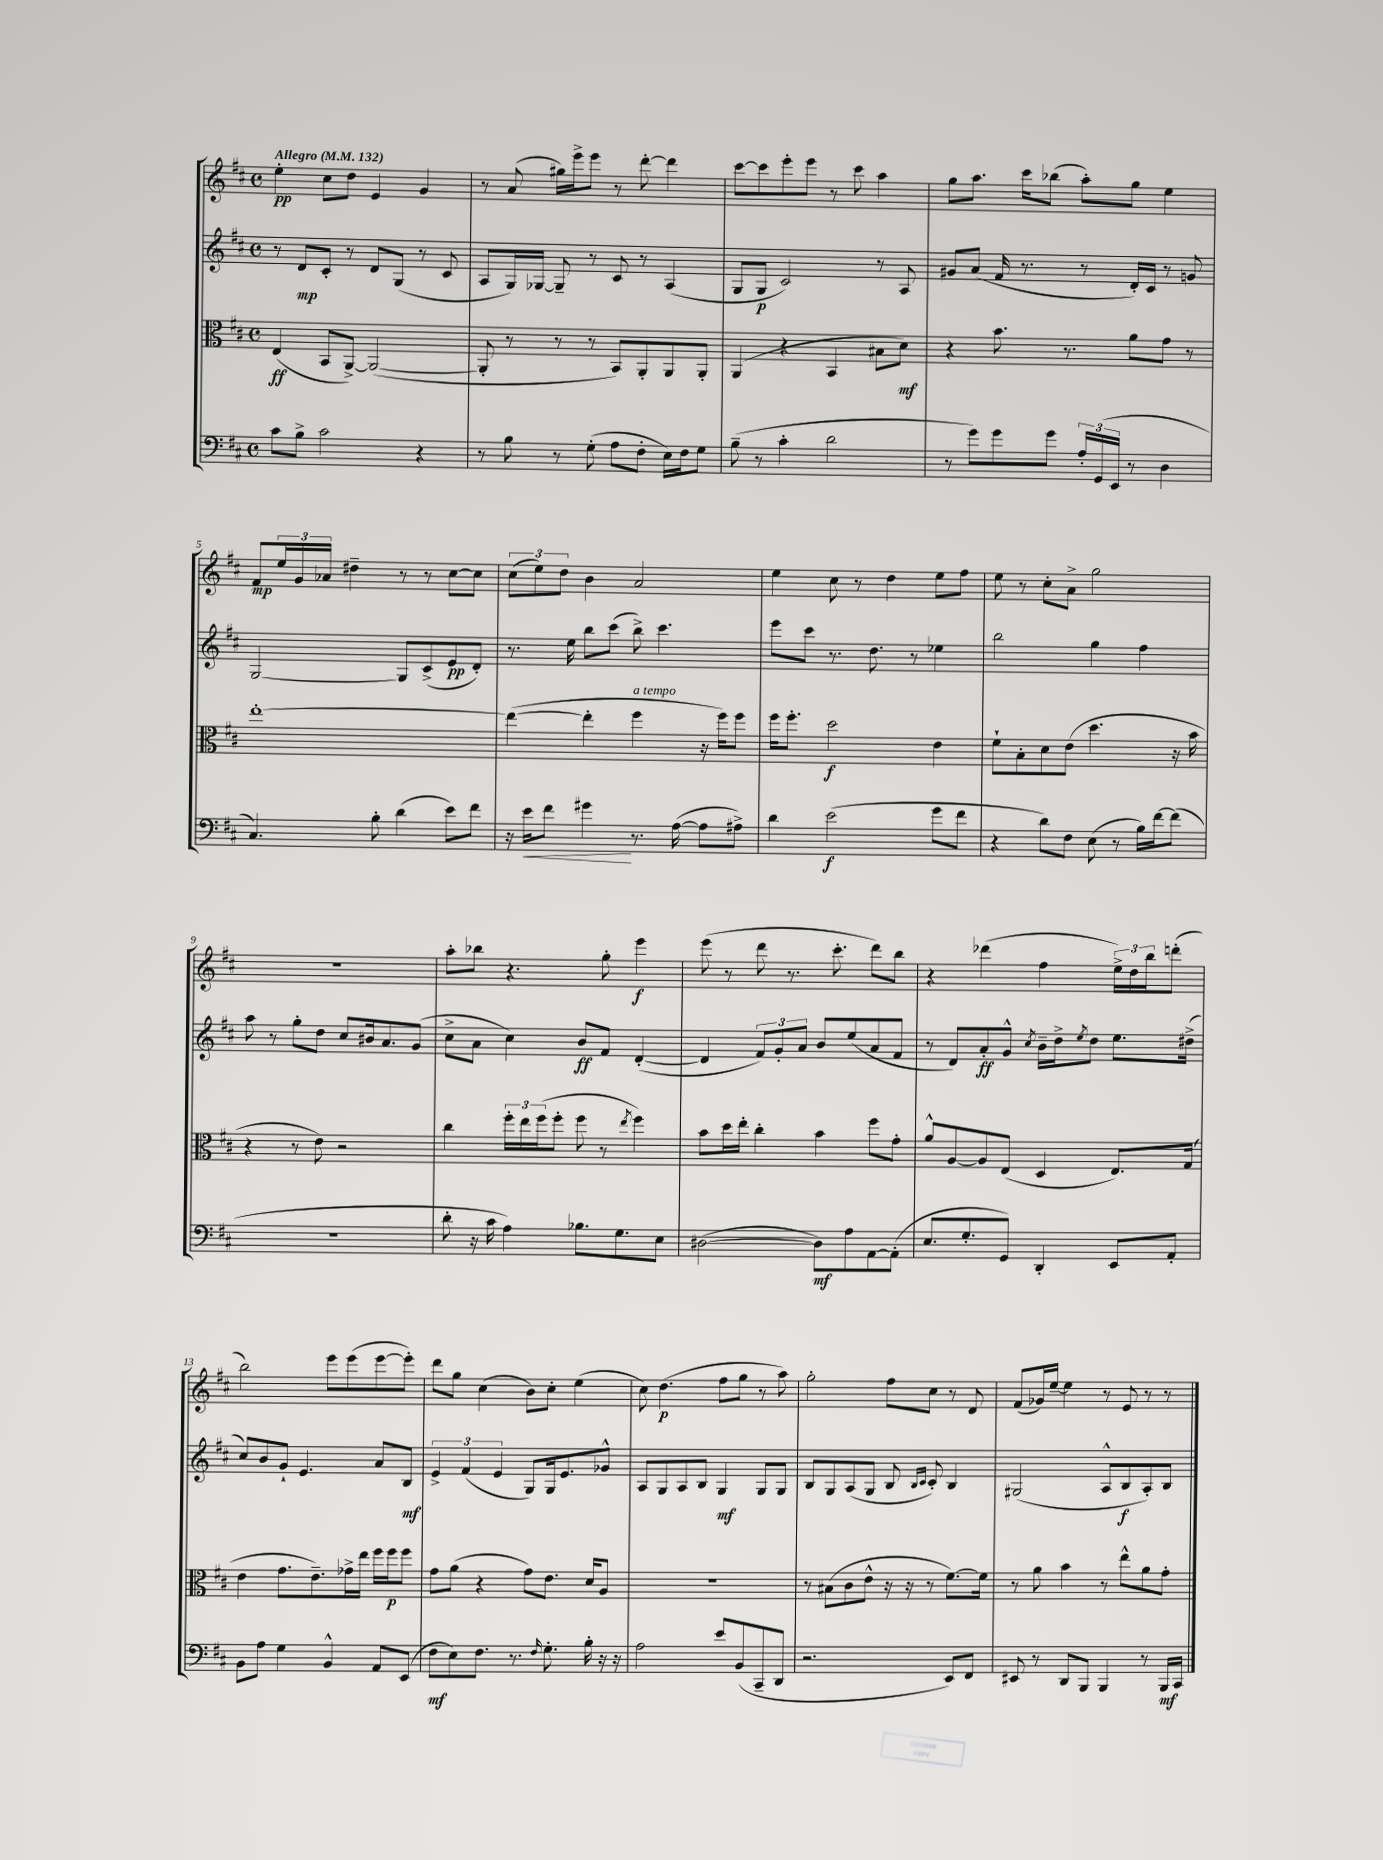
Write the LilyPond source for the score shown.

<<
\new StaffGroup <<
\new Staff = "s0" {
    \clef treble \key d \major \defaultTimeSignature \time 4/4 \tempo "Allegro" 4 = 132
    e''4-.\pp cis''8 d''8 e'4 g'4 |
    r8 a'8( gis''16) e'''16-> e'''8 r8 d'''8~-. d'''4 |
    cis'''8~ cis'''8 e'''8-. e'''8 r8 cis'''8 a''4 |
    g''8 a''8. cis'''16 bes''8( a''8-.) g''8 e''4 |
    fis'8\mp \tuplet 3/2 { e''16 g'16 aes'16 } dis''4-- r8 r8 cis''8~ cis''8 |
    \tuplet 3/2 { cis''8( e''8) d''8 } b'4 a'2 |
    e''4 cis''8 r8 d''4 e''8 fis''8 |
    e''8 r8 cis''8-. a'8-> g''2 |
    R1 |
    a''8-. bes''8 r4. g''8-. e'''4\f |
    e'''8( r8 d'''8 r8. cis'''8.-. d'''8) b''8 |
    r4 des'''4( fis''4 \tuplet 3/2 { e''16->) d''16 b''16 } d'''8-.( |
    b''2) e'''8 e'''8( e'''8~ e'''8-.) |
    d'''8 g''8 cis''4( b'8) cis''8-. e''4( |
    cis''8) d''4.\p( fis''8 g''8 r8 a''8) |
    g''2-. fis''8 cis''8 r8 d'8 |
    fis'8( ges'16) e''16~-- e''4 r8 e'8 r8 r8 \bar "|." |
}
\new Staff = "s1" {
    \clef treble \key d \major \defaultTimeSignature \time 4/4
    r8 d'8\mp cis'8-. r8 d'8 g8( r8 cis'8 |
    a8 g16) ges16~ ges8-- r8 cis'8 r8 a4( |
    g8 g8\p cis'2) r8 a8 |
    gis'8 a'8( fis'16 r8. r8 d'16-.) cis'16 r8 g'8 |
    g2~ g8 cis'8->( e'8\pp d'8-.) |
    r8. e''16 b''8 cis'''8( b''8->) cis'''4. |
    e'''8 cis'''8 r8. d''8. r8 ees''4 |
    b''2 g''4 fis''4 |
    a''8 r8 g''8-. d''8 cis''8 bis'16 a'8. g'8( |
    cis''8-> a'8 cis''4) b'8\ff fis'8 d'4~-.( |
    d'4 \tuplet 3/2 { fis'8) g'8-. a'8 } b'8 e''8( a'8 fis'8 |
    r8 d'8) a'8-.\ff g'8-^ \acciaccatura { cis''8 } b'16-- d''16-> \acciaccatura { e''8 } d''8 e''8. dis''16->( |
    cis''8) b'8 g'8-! e'4. a'8 b8\mf |
    \tuplet 3/2 { e'4-> fis'4( e'4 } g8) g16 e'8. ges'8-^ |
    a8 g8 a8 b8 g4\mf g8 g8 |
    b8 g8 a8( g8 b8 \grace { b16 cis'16 } cis'8-.) b4 |
    gis2( a8-^ b8\f a8-.) b8 \bar "|." |
}
\new Staff = "s2" {
    \clef alto \key d \major \defaultTimeSignature \time 4/4
    e4\ff( b,8 a,8~->) a,2~( |
    a,8-. r8 r8 r8 b,8) a,8-. a,8 a,8-. |
    a,4( r4 b,4 bis8 d'8\mf) |
    r4 b'8. r8. a'8 g'8 r8 |
    e''1~-. |
    e''4~( e''4-. fis''4^\markup { \italic "a tempo" } r16 fis''16) fis''8 |
    fis''16 fis''8.-. d''2\f e'4 |
    fis'8-! b8-. d'8 e'8( d''4. r16 b'16 |
    r4 r8 e'8) r2 |
    cis''4 \tuplet 3/2 { fis''16-. e''16 fis''16( } fis''8-. fis''8 r8 \acciaccatura { e''8 } fis''4) |
    b'8 d''16 e''16-. cis''4-. b'4 fis''8 g'8-. |
    a'8-^ a8~ a8 e8( d4 e8.) g16( |
    e'4 g'8. e'8.--) ges'16-> e''16 fis''16 fis''16\p fis''8 |
    g'8 a'8( r4 g'8) e'8. d'16 a8 |
    R1 |
    r8 bis8( cis'8 e'8-^ r16 r16 r8 fis'8.~) fis'16 |
    r8 a'8 b'4 r8 e''8-^ a'8 g'8-. \bar "|." |
}
\new Staff = "s3" {
    \clef bass \key d \major \defaultTimeSignature \time 4/4
    cis'8 b8-> cis'2 r4 |
    r8 b8 r8 g8-.( a8 fis8-. e16) fis16 g8 |
    b8--( r8 cis'4-. d'2 |
    r8 g'8) g'8 g'8 \tuplet 3/2 { a16-. g,16( e,16 } r8 d4 |
    cis4.) b8-. d'4( e'8) fis'8 |
    r16 e'16\< fis'8 gis'4\! r8. a16~( a8 ais8->) |
    d'4 e'2\f( g'8 fis'8 |
    r4 d'8) fis8 e8( r8 b16) fis'16~ fis'8( |
    R1 |
    d'8-. r16 cis'16 a4) bes8. g8. e8 |
    dis2~( dis8\mf) a8 a,8~ a,8-.( |
    e8. g8.-. g,8) d,4-. e,8 a,8-. |
    b,8 a8 g4 b,4-^ a,8 e,8( |
    fis8\mf e8) fis8. r8. \grace { fis16 } g8.-. b16-. r16 r16 |
    a2 e'8 b,8( cis,8-- d,8 |
    r2. e,8) fis,8 |
    eis,8 r8 d,8 b,,8 b,,4 r8 b,,16\mf cis,16 \bar "|." |
}
>>
>>
